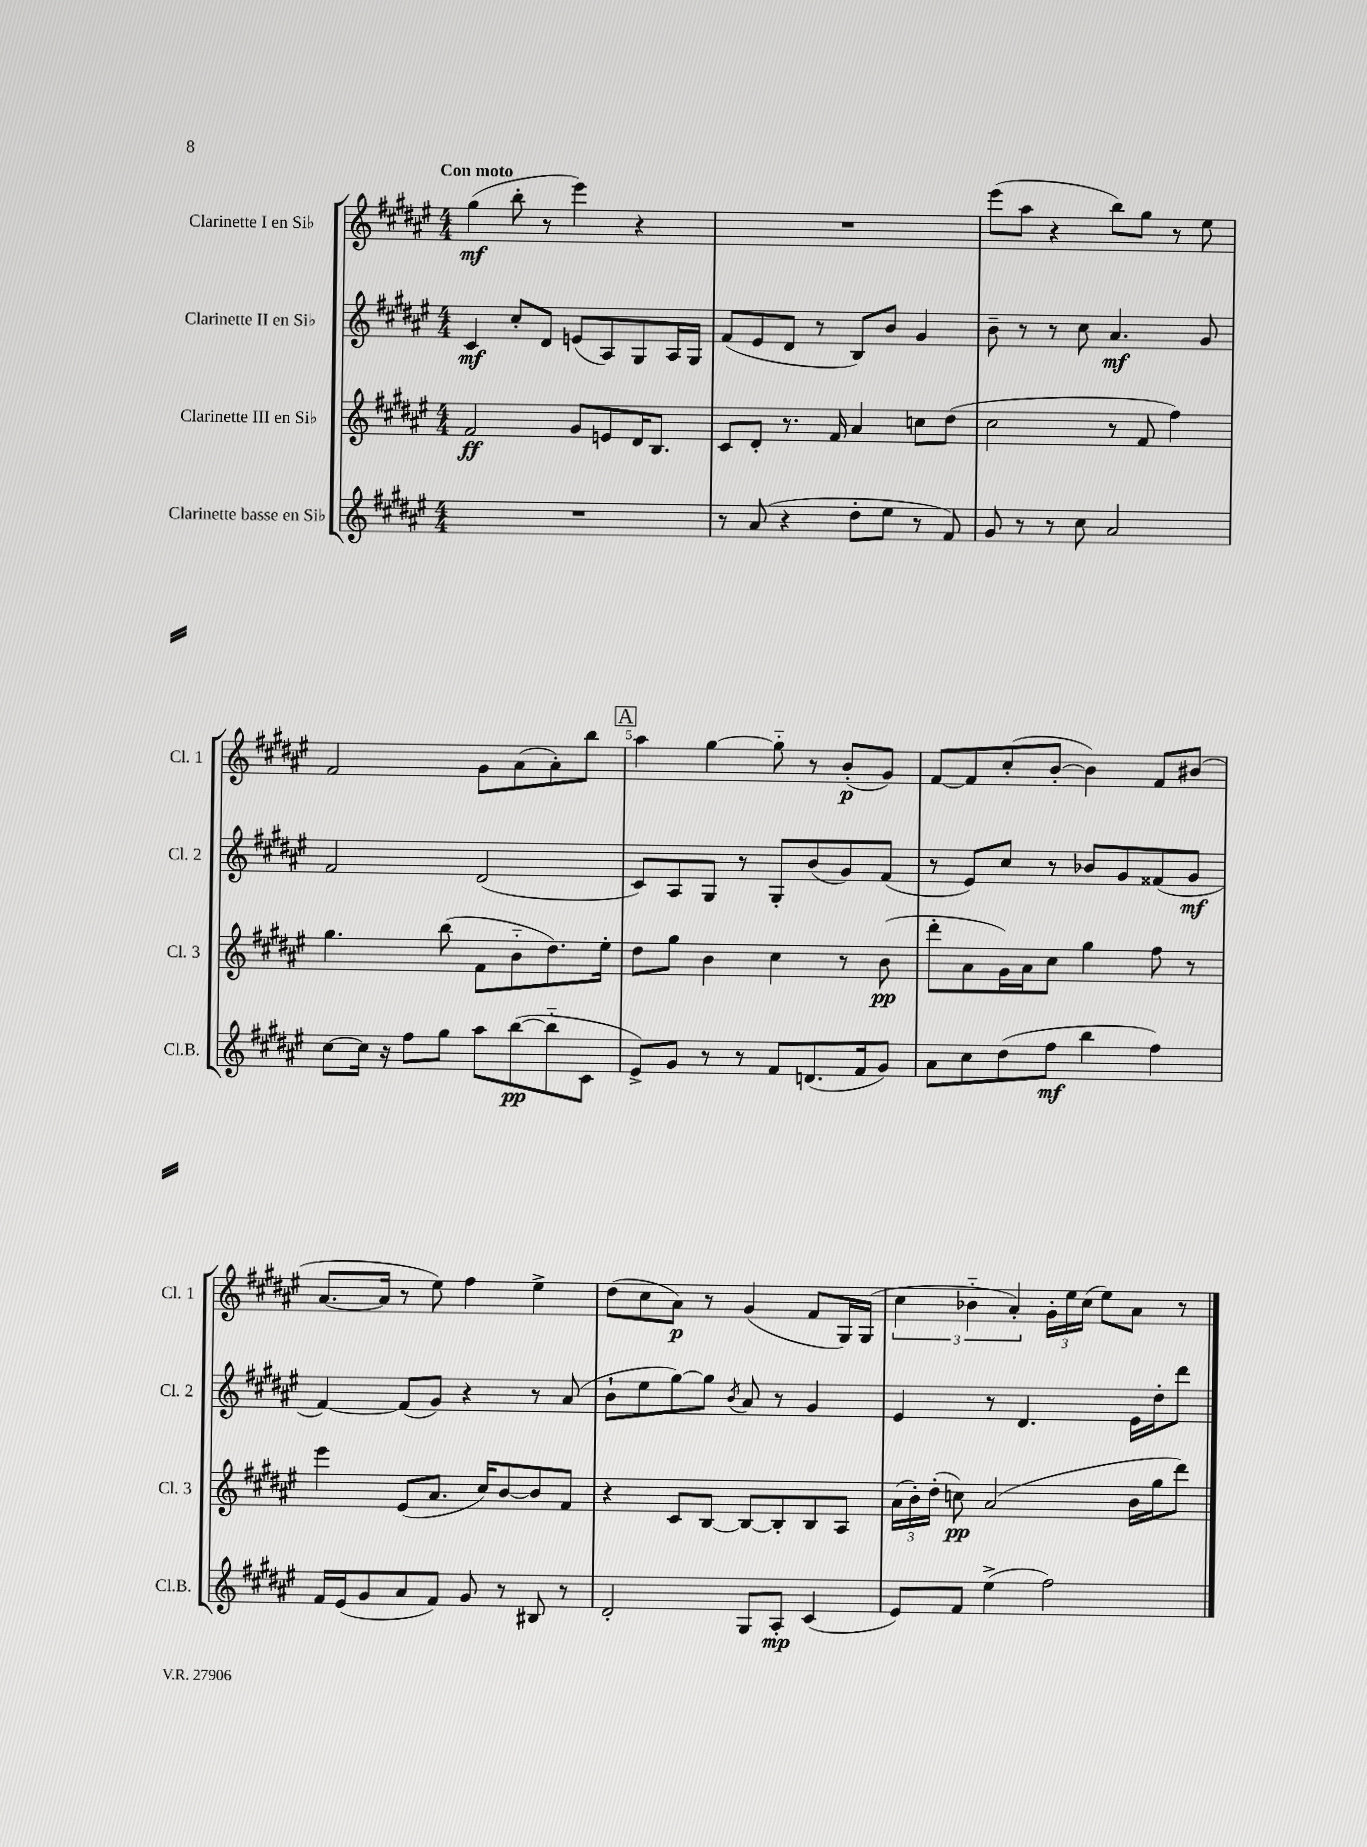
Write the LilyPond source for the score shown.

<<
\new StaffGroup <<
\new Staff = "s0" \with { instrumentName = "Clarinette I en Sib" shortInstrumentName = "Cl. 1" } {
    \clef treble \key fis \major \numericTimeSignature \time 4/4 \tempo "Con moto"
    \autoBeamOff gis''4\mf( b''8-. r8 eis'''4) r4 |
    R1 |
    eis'''8[( ais''8] r4 b''8[) gis''8] r8 eis''8 |
    fis'2 gis'8[ ais'8( ais'8-.) b''8] |
    \mark \markup { \box "A" } ais''4 gis''4~ gis''8-_ r8 b'8[-.\p( gis'8]) |
    fis'8[~ fis'8 cis''8-.( b'8]~-. b'4) fis'8[ bis'8]( |
    ais'8.[~ ais'16] r8 eis''8) fis''4 eis''4-> |
    dis''8[( cis''8 ais'8]\p) r8 gis'4( fis'8[ gis16) gis16]( |
    \tuplet 3/2 { cis''4 bes'4-_ ais'4-.) } \tuplet 3/2 { gis'16[-. eis''16 cis''16]( } eis''8[) ais'8] r8 \bar "|." |
}
\new Staff = "s1" \with { instrumentName = "Clarinette II en Sib" shortInstrumentName = "Cl. 2" } {
    \clef treble \key fis \major \numericTimeSignature \time 4/4
    \autoBeamOff cis'4\mf cis''8[-. dis'8] e'8[( ais8) gis8 ais16 gis16] |
    fis'8[( eis'8 dis'8] r8 b8[) b'8] gis'4 |
    b'8-- r8 r8 cis''8 ais'4.\mf gis'8 |
    fis'2 dis'2( |
    \mark \markup { \box "A" } cis'8[) ais8 gis8] r8 gis8[-. b'8( gis'8) fis'8]( |
    r8 eis'8[) cis''8] r8 bes'8[ gis'8 fisis'8( gis'8]\mf |
    fis'4~) fis'8[( gis'8]) r4 r8 ais'8( |
    b'8[-! eis''8 gis''8~) gis''8] \acciaccatura { b'8 } ais'8 r8 gis'4 |
    eis'4 r8 dis'4. eis'16[ dis''16-. dis'''8] \bar "|." |
}
\new Staff = "s2" \with { instrumentName = "Clarinette III en Sib" shortInstrumentName = "Cl. 3" } {
    \clef treble \key fis \major \numericTimeSignature \time 4/4
    \autoBeamOff fis'2\ff gis'8[ e'8 dis'16 b8.] |
    cis'8[ dis'8]-. r8. fis'16 ais'4 c''8[ dis''8]( |
    cis''2 r8 fis'8 fis''4) |
    gis''4. b''8( fis'8[ b'8-_ dis''8.) eis''16]-. |
    \mark \markup { \box "A" } dis''8[ gis''8] b'4 cis''4 r8 b'8\pp( |
    dis'''8[-. ais'8 gis'16) ais'16 cis''8] gis''4 fis''8 r8 |
    eis'''4 eis'8[( ais'8.] cis''16[) b'8~ b'8 fis'8] |
    r4 cis'8[ b8]~ b8[~ b8-. b8 ais8] |
    \tuplet 3/2 { ais'16[( b'16-.) dis''16]-.( } c''8\pp) ais'2( b'16[ gis''16 dis'''8]) \bar "|." |
}
\new Staff = "s3" \with { instrumentName = "Clarinette basse en Sib" shortInstrumentName = "Cl.B." } {
    \clef treble \key fis \major \numericTimeSignature \time 4/4
    \autoBeamOff R1 |
    r8 ais'8( r4 dis''8[-. eis''8] r8 fis'8) |
    gis'8 r8 r8 cis''8 ais'2 |
    cis''8[~ cis''16] r16 fis''8[ gis''8] ais''8[ b''8~\pp( b''8-_ cis'8] |
    \mark \markup { \box "A" } eis'8[->) gis'8] r8 r8 fis'8[ d'8.( fis'16 gis'8]) |
    ais'8[ cis''8 dis''8( fis''8]\mf b''4 fis''4) |
    fis'16[ eis'16( gis'8 ais'8 fis'8]) gis'8 r8 bis8 r8 |
    dis'2-. gis8[ ais8]-.\mp cis'4( |
    eis'8[) fis'8] eis''4->( fis''2) \bar "|." |
}
>>
>>
\layout { \context { \Score \override BarNumber.break-visibility = ##(#f #t #t) barNumberVisibility = #(every-nth-bar-number-visible 5) } }
